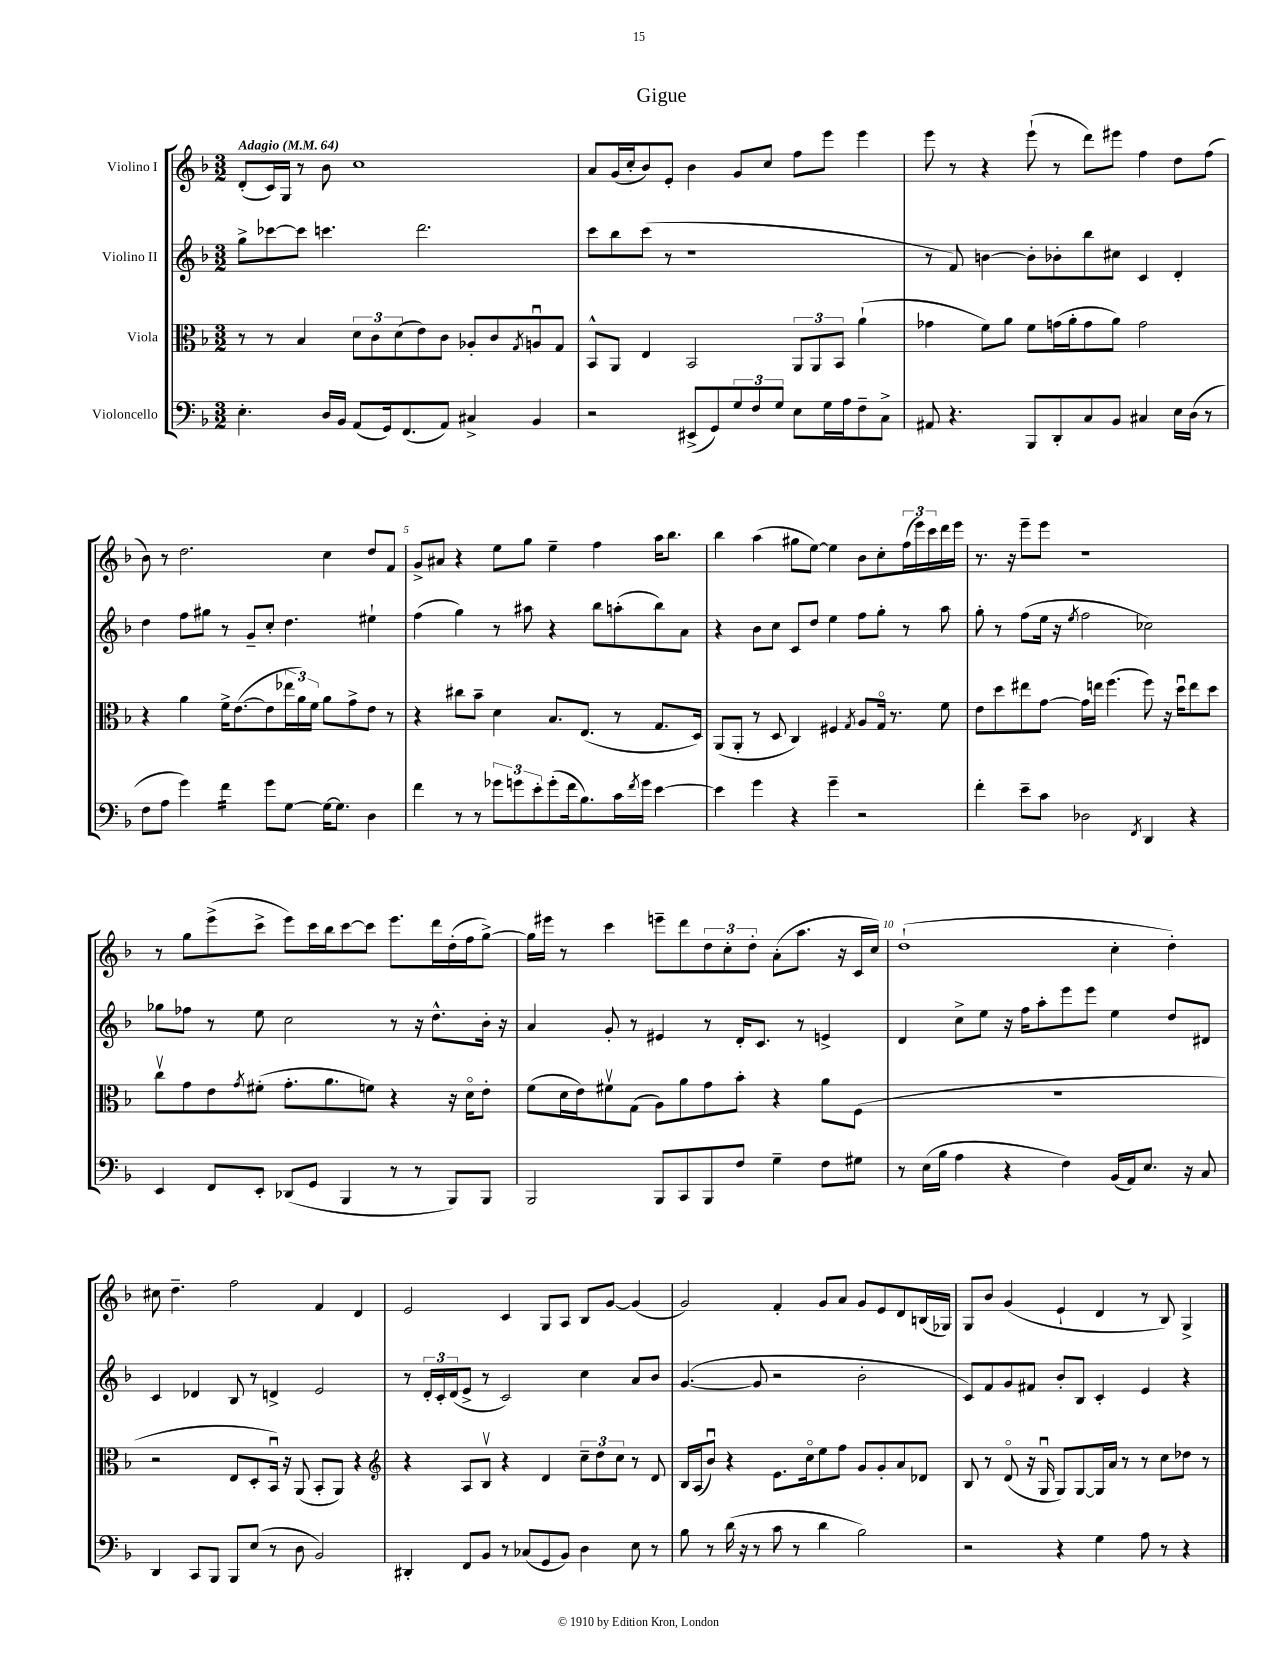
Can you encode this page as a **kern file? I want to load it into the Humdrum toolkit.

**kern	**kern	**kern	**kern
*part4	*part3	*part2	*part1
*staff4	*staff3	*staff2	*staff1
*I"Violoncello	*I"Viola	*I"Violino II	*I"Violino I
*clefF4	*clefC3	*clefG2	*clefG2
*k[b-]	*k[b-]	*k[b-]	*k[b-]
*M3/2	*M3/2	*M3/2	*M3/2
*MM64	*MM64	*MM64	*MM64
=1	=1	=1	=1
!	!	!	!LO:TX:a:B:t=Adagio
4.E'\	8r	8gg^\L	(8d'/L
.	8r	[8ccc-X\	16c/L)
.	.	.	16G/JJ
.	4B-/	8ccc-\J]	8r
16D/LL	.	4.cccn\	8b-\
16BB-/JJ	.	.	.
(8AA/L	12d\L	.	1cc
.	12c\	.	.
16GG/k)	.	.	.
.	(12d\	.	.
(8.FF/	.	.	.
.	8e\)	2.ddd\	.
8AA/J)	8c\J	.	.
4C#X^/	8A-X'/L	.	.
.	8c/	.	.
.	8qG/	.	.
4BB-/	8Anu/	.	.
.	8G/J	.	.
=2	=2	=2	=2
2r	8BB-^^/L	8ccc\L	8a/L
.	8AA/J	8bb-\	(16g/L
.	.	.	16cc'/J
.	4E/	(8ccc\J	8b-/)
.	.	8r	8e'/J
(8EE#X^/L	2BB-/	1r	4b-\
8GG/)	.	.	.
12G/	.	.	8g/L
12F/	.	.	.
.	.	.	8cc/J
12G/J	.	.	.
8E\L	12AA/L	.	8ff\L
.	12AA/	.	.
16G\L	.	.	8eee\J
.	12BB-/J	.	.
16A\J	.	.	.
8F~\	(4a`\	.	4eee\
8C^\J	.	.	.
=3	=3	=3	=3
8AA#X/	4g-X\	8r	8eee\
4.r	.	8f/)	8r
.	8f\L)	[4bn\	4r
.	8a\J	.	.
8BBB-/L	8f\L	8b'\L]	(8eee`\
8DD'/	(16gn\L	8b-X'\	8r
.	16a'\J	.	.
8C/	8g\	8bb-\	8ddd\L)
8BB-/J	8a\J)	8cc#X\J	8eee#X\J
4C#X/	2g\	4c/	4ff\
16E\LL	.	4d'/	8dd\L
(16D\JJ	.	.	.
8r	.	.	(8ff\J
!!LO:LB:g=z
=4	=4	=4	=4
8F\L	4r	4dd\	8b-\)
8A\J	.	.	8r
4g\)	4a\	8ff\L	2.dd\
.	.	8gg#X\J	.
*tremolo	*	*	*
16f\LL	16f^\KL	8r	.
16f\	([8.e\	.	.
16f\	.	8g~/L	.
16f\JJ	.	.	.
*Xtremolo	*	*	*
8g\L	8e\]	8cc'/J	.
[8G\J	24ee-X\L	4.dd\	.
.	24a\)	.	.
.	24f\JJ	.	.
16G\KL_	8a\L	.	4cc\
8.G\J]	.	.	.
.	8g^\	.	.
4D\	8e\J	4ee#X`\	8dd/L
.	8r	.	8f/J
=5	=5	=5	=5
4f\	4r	(4ff\	8g^/L
.	.	.	8a#X/J
8r	8cc#X\L	4gg\)	4r
8r	8b-~\J	.	.
12g-X\L	4d\	8r	8ee\L
12gn\	.	.	.
.	.	8aa#X\	8gg\J
12e'\	.	.	.
(8g'\	8.B-/L	4r	4ee~\
16f\k	.	.	.
8.B-\)	(8.E/J	.	.
.	.	8bb-\L	4ff\
16c\L	8r	(8aan'\	.
8qf/	.	.	.
16g\JJ	.	.	.
[4e\	8.G/L	8bb-\)	16aa\KL
.	.	.	8.bb-\J
.	.	8a\J	.
.	16D/Jk)	.	.
=6	=6	=6	=6
4e\]	(8AA/L	4r	4bb-\
.	8AA'/J	.	.
4g\	8r	8b-\L	(4aa\
.	8D/	8cc\J	.
4r	4C/)	8c/L	8gg#X\L
.	.	8dd/J	[8ee\J)
4g~\	4F#X/	4ee\	4ee\]
.	8qG/	.	.
2r	8A/L	8ff\L	8b-\L
.	16G/Jk	8gg'\J	8cc'\
.	8.r	.	.
.	.	8r	(24ff\L
.	.	.	24eee\)
.	.	.	24ccc\
.	8f\	8aa\	16ddd\
.	.	.	16eee\JJ
=7	=7	=7	=7
4f'\	8e\L	8gg'\	8.r
.	8dd\	8r	.
.	.	.	16r
8e~\L	8ee#X\	(8ff\L	8eee~\L
8c\J	[8g\J	16ee\Jk	8eee\J
.	.	16r	.
.	.	8qee/	.
2D-X\	16g\LL]	2ff\	1r
.	16een\JJ	.	.
.	(4.ff\	.	.
8qFF/	.	.	.
4DD/	8ff\)	2cc-X\)	.
.	16r	.	.
.	16ddu\KL	.	.
4r	8ee\	.	.
.	8dd\J	.	.
!!LO:LB:g=z
=8	=8	=8	=8
4EE/	8ccv\L	8gg-X\L	8r
.	8g\	8ff-X\J	8gg\L
8FF/L	8e\	8r	(8eee^\
.	8qg/	.	.
8EE'/J	(8f#X'\J	8ee\	8ccc^\J
(8DD-X/L	8.g'\L	2cc\	8eee\L)
8GG/J	.	.	16ccc\L
.	8.a\	.	16bb-\J
4BBB-/	.	.	[8ccc\
.	8fn\J)	.	8ccc\J]
8r	4r	8r	8.eee\L
8r	.	16r	.
.	.	8.dd^^\L	16ddd\L
8BBB-/L)	16r	.	(16dd'\
.	16d\KL	.	16ff\J
8BBB-/J	8e'\J	16b-'\Jk	[8gg^\J)
.	.	16r	.
=9	=9	=9	=9
2BBB-/	(8f\L	4a/	16gg\LL]
.	.	.	16eee#X\JJ
.	16d\L	.	8r
.	16e\J)	.	.
.	8f#Xv\	8g'/	4ccc\
.	(8G\J	8r	.
8BBB-/L	8A\L)	4e#X/	8eeen~\L
8CC/	8a\	.	8ddd\
8BBB-/	8g\	8r	12dd\
.	.	.	12cc'\
8F/J	8b-'\J	16d'/KL	.
.	.	.	12dd'\J
.	.	8.c/J	.
4G~\	4r	.	(8a'\L
.	.	8r	8.aa\J
8F\L	8a\L	4en^/	.
.	.	.	16r
8G#X\J	(8F\J	.	16c/LL
.	.	.	16cc/JJ)
=10	=10	=10	=10
8r	1.r	4d/	(1dd`
(16E\LL	.	.	.
16B-\JJ	.	.	.
4A\	.	8cc^\L	.
.	.	8ee\J	.
4r	.	16r	.
.	.	16ff\KL	.
.	.	8aa'\	.
4F\)	.	8eee\	.
.	.	8eee\J	.
(16BB-/LL	.	4ee\	4cc'\
16AA/J)	.	.	.
8.E/J	.	.	.
.	.	8dd/L	4dd'\)
16r	.	.	.
8C/	.	8d#X/J	.
!!LO:LB:g=z
=11	=11	=11	=11
4DD/	2r	4c/	8cc#X\
.	.	.	4.dd~\
8CC/L	.	4d-X/	.
8BBB-/J	.	.	.
8BBB-/L	8E/L	8B-/	2ff\
(8E/J	8D'/	8r	.
8r	16BB-u/Jk)	4dn^/	.
.	16r	.	.
8D\	(8AA/	.	.
2BB-/)	8BB-'/L	2e/	4f/
.	8AA/J)	.	.
.	4r	.	4d/
=12	=12	=12	=12
*	*clefG2	*	*
4DD#X'/	4r	8r	2e/
.	.	24d'/LL	.
.	.	24c'/	.
.	.	(24d/J	.
8FF/L	8A/L	8e^/J	.
8BB-/J	8B-v/J	8r	.
8r	4r	2c/)	4c/
(8C-X/L	.	.	.
8GG/	4d/	.	8G/L
8BB-/J)	.	.	8A/J
4D\	12cc~\L	4cc\	8B-/L
.	12dd\	.	.
.	.	.	[8g/J
.	12cc\J	.	.
8E\	8r	8a/L	(4g/]
8r	8d/	8b-/J	.
=13	=13	=13	=13
8B-\	16B-/LL	([4.g/	2g/)
.	(16A/J	.	.
8r	8b-u/J)	.	.
(16d\	4r	.	.
16r	.	.	.
8r	.	8g/]	.
8c\	8.e\L	2r	4f'/
8r	.	.	.
.	16cc\k	.	.
4d\	8ee\	.	8g/L
.	8ff\J	.	8a/J
2B-\)	8g/L	2b-'\	8g/L
.	8g'/	.	8e/
.	8a/	.	8d/
.	8d-X/J	.	(16Bn/L
.	.	.	16G-X/JJ)
=14	=14	=14	=14
2r	8B-/	8c/L)	8G/L
.	8r	8f/	8b-/J
.	(8d/	8g/	(4g/
.	16r	8f#X/J	.
.	16Gu/	.	.
4r	8G/L)	8b-'/L	4e`/
.	[8G/	8B-/J	.
4G\	16G/L]	4c'/	4d/
.	16a/JJ	.	.
.	8r	.	.
8A\	8r	4e/	8r
8r	8cc\L	.	8B-/)
4r	8dd-X\J	4r	4G^/
.	8r	.	.
==	==	==	==
*-	*-	*-	*-
